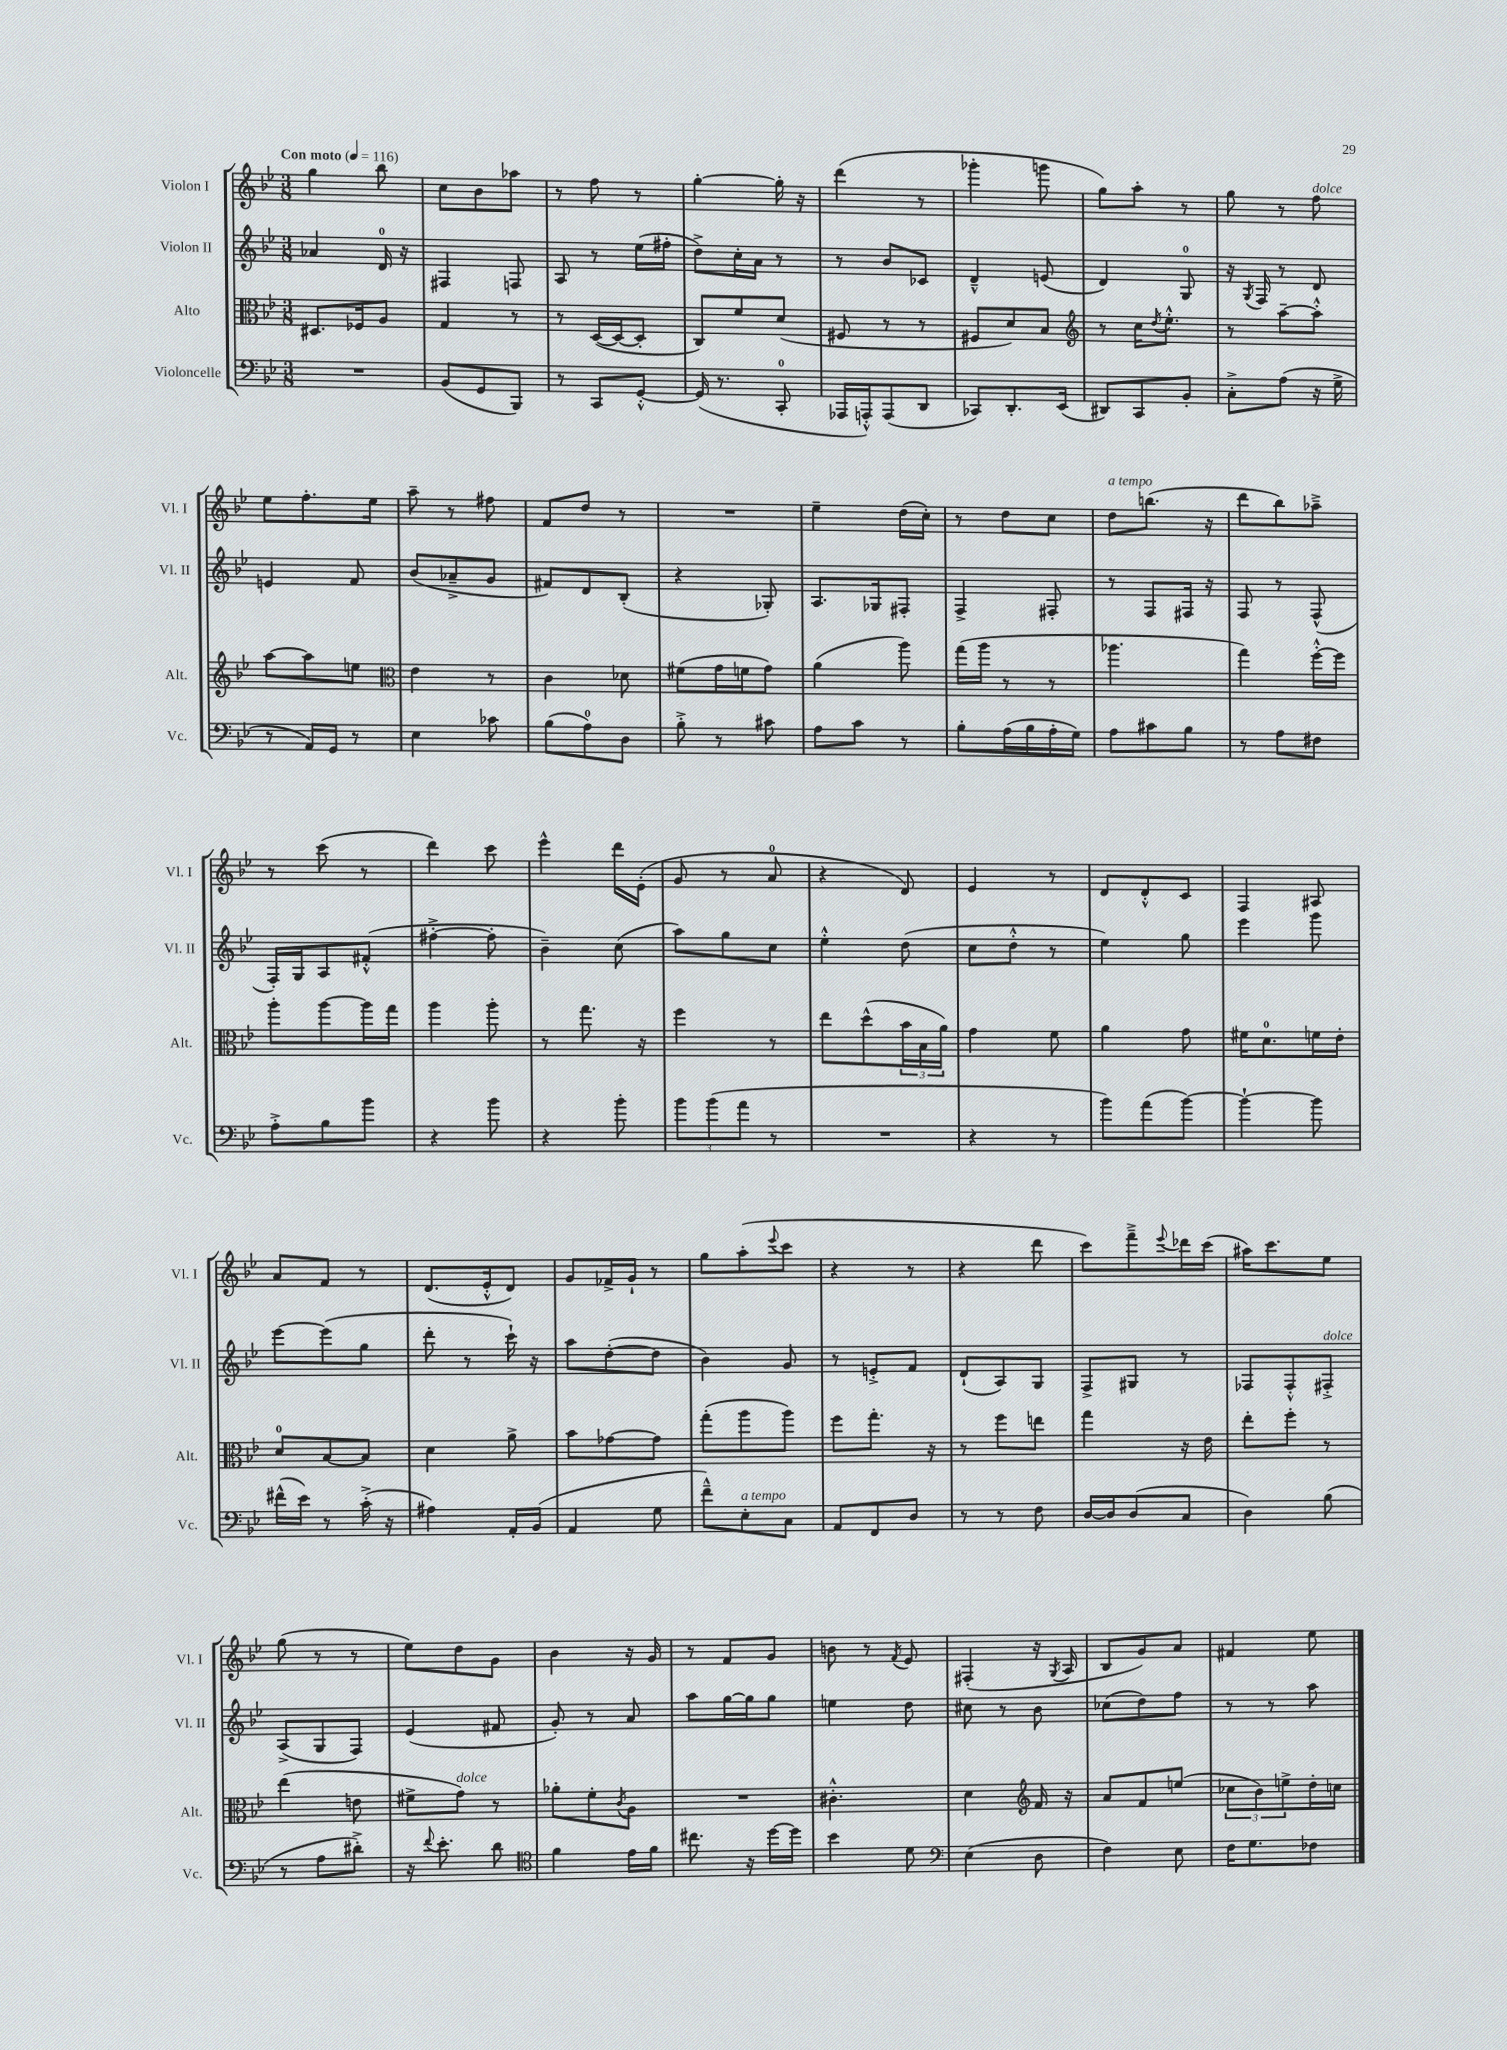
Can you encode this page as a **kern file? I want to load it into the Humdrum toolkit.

**kern	**kern	**kern	**kern
*part4	*part3	*part2	*part1
*staff4	*staff3	*staff2	*staff1
*I"Violoncelle	*I"Alto	*I"Violon II	*I"Violon I
*I'Vc.	*I'Alt.	*I'Vl. II	*I'Vl. I
*clefF4	*clefC3	*clefG2	*clefG2
*k[b-e-]	*k[b-e-]	*k[b-e-]	*k[b-e-]
*M3/8	*M3/8	*M3/8	*M3/8
*MM116	*MM116	*MM116	*MM116
=1	=1	=1	=1
!	!	!	!LO:TX:a:B:t=Con moto
4.r	8.D#X/L	4a-X/	4gg\
.	16F-X/k	.	.
.	8A/J	16d/	8bb-\
.	.	16r	.
=2	=2	=2	=2
(8BB-/L	4G/	4F#X/	8cc\L
8GG/	.	.	8b-\
8BBB-/J)	8r	8Fn/	8aa-X\J
=3	=3	=3	=3
8r	8r	8A/	8r
8CC/L	([16D/LL	8r	8ff\
.	16D/J_	.	.
[8GG'^^/J	8D'/J]	(16ee-\LL	8r
.	.	16ff#X'\JJ	.
=4	=4	=4	=4
(16GG/]	8C/L)	8dd^\L)	[4gg'\
8.r	.	.	.
.	8f/	16cc'\L	.
.	.	16a\JJ	.
8CC'/	(8d/J	8r	16gg'\]
.	.	.	16r
=5	=5	=5	=5
16AAA-X/LL	8F#X/	8r	(4ddd\
16AAAn'^^/J)	.	.	.
(8AAA/	8r	8b-/L	.
8DD/J	8r	8c-X/J	8r
=6	=6	=6	=6
8CC-X/L)	8F#X/L	4d~^^/	4ggg-X'\
8.DD'/	8d/)	.	.
.	8B-/J	(8en/	8gggn\
(16EE-/Jk	.	.	.
=7	=7	=7	=7
*	*clefG2	*	*
8DD#X/L)	8r	4d/)	8gg\L)
8CC/	16cc\KL	.	8aa'\J
.	8qdd/	.	.
.	8.ee-'^^\J	.	.
8BB-'/J	.	8G/	8r
=8	=8	=8	=8
8C'^\L	8r	16r	8gg\
.	.	8qG/	.
.	.	16F/	.
(8A\J	[8aa~\L	8r	8r
!	!	!	!LO:TX:a:i:t=dolce
16r	8aa'^^\J]	8d/	8ff\
16G^\	.	.	.
!!LO:LB:g=z
=9	=9	=9	=9
8r	[8aa\L	4en/	8ee-\L
16AA/LL)	8aa\]	.	8.ff'\
16GG/JJ	.	.	.
8r	8een\J	8f/	.
.	.	.	16ee-\Jk
=10	=10	=10	=10
*	*clefC3	*	*
4E-\	4e-\	(8b-/L	8aa~\
.	.	8a-X~^/	8r
8c-X\	8r	8g/J	8ff#X\
=11	=11	=11	=11
(8B-\L	4c\	8f#X/L)	8f/L
8A\)	.	8d/	8dd/J
8D\J	8d-X\	(8B-'/J	8r
=12	=12	=12	=12
8B-'^\	(8f#X\L	4r	4.r
8r	16g\L	.	.
.	16fn\J	.	.
8c#X\	8g\J)	8G-X'/)	.
=13	=13	=13	=13
8A\L	(4a\	8.A/L	4ee-~\
8c\J	.	.	.
.	.	16G-X/k	.
8r	8aa\)	8F#X'/J	(16dd\LL
.	.	.	16cc'\JJ)
=14	=14	=14	=14
8B-'\L	(16gg\LL	4F^/	8r
.	16aa\JJ	.	.
(16A\L	8r	.	8dd\L
16B-\	.	.	.
16A'\	8r	8F#X'/	8cc\J
16G\JJ)	.	.	.
=15	=15	=15	=15
!	!	!	!LO:TX:a:i:t=a tempo
8A\L	4.aa-X\	8r	8dd\L
8c#X\	.	8F/L	(8.bbn\J
8B-\J	.	16F#X/Jk	.
.	.	16r	16r
=16	=16	=16	=16
8r	4gg\)	8F/	8ddd\L
8A\L	.	8r	8bb-\)
8F#X\J	[16ff'^^\LL	(8F^^/	8aa-X~^\J
.	16ff\JJ]	.	.
!!LO:LB:g=z
=17	=17	=17	=17
8A'^\L	8aa'\L	16F'/LL)	8r
.	.	16G/J	.
8B-\	[8aa\	8A/	(8ccc\
8b-\J	16aa\L]	(8f#X'^^/J	8r
.	16gg\JJ	.	.
=18	=18	=18	=18
4r	4aa\	[4ff#X'^\	4ddd\)
8b-\	8aa'\	8ff#'\]	8ccc\
=19	=19	=19	=19
4r	8r	4b-~\)	4eee-^^\
.	8.gg\	.	.
8b-'\	.	(8cc\	16ddd\LL
.	16r	.	(16e-'\JJ
=20	=20	=20	=20
12b-\L	4ff\	8aa\L)	8g/
(12b-\	.	.	.
.	.	8gg\	8r
12a\J	.	.	.
8r	8r	8cc\J	8a/
=21	=21	=21	=21
4.r	8ee-\L	4ee-'^^\	4r
.	(8dd^^\	.	.
.	24b-\L	(8dd\	8d/)
.	24B-\	.	.
.	24a\JJ)	.	.
=22	=22	=22	=22
4r	4g\	8cc\L	4e-/
.	.	8dd'^^\J	.
8r	8f\	8r	8r
=23	=23	=23	=23
8b-\L)	4a\	4ee-\)	8d/L
(8a\	.	.	8d'^^/
[8b-\J)	8g\	8gg\	8c/J
=24	=24	=24	=24
4b-`\_	16f#X\KL	4eee-\	4F/
.	8.d\	.	.
8b-\]	16fn\L	8ggg\	8A#X/
.	16e-'\JJ	.	.
!!LO:LB:g=z
=25	=25	=25	=25
(16f#X^^\LL	8d/L	[8eee-\L	8a/L
16e-\JJ)	.	.	.
8r	[8B-/	(8eee-\]	8f/J
(16c'^\	8B-/J]	8gg\J	8r
16r	.	.	.
=26	=26	=26	=26
4A#X\)	4d\	8ddd'\	(8.d/L
.	.	8r	.
.	.	.	16e-'^^/k
16AA'/LL	8a^\	16ccc`\)	8d/J)
(16BB-/JJ	.	16r	.
=27	=27	=27	=27
4AA/	8b-\L	8aa\L	8g/L
.	[8g-X\	([8dd'\	16f-X^/L
.	.	.	16g`/JJ
8G\	8g-\J]	8dd\J]	8r
=28	=28	=28	=28
8f~^^\L)	(8gg'\L	4b-\)	8gg\L
!LO:TX:a:i:t=a tempo	!	!	!
8E-'\	8aa\	.	(8aa'\
.	.	.	8qqeee-/
8C\J	8aa\J)	8g/	8ccc\J
=29	=29	=29	=29
8AA/L	8ff\L	8r	4r
8FF/	8.gg'\J	8en'^/L	.
8D/J	.	8f/J	8r
.	16r	.	.
=30	=30	=30	=30
8r	8r	(8d`/L	4r
8r	8ff\L	8A/)	.
8F\	8een\J	8G/J	8ddd\
=31	=31	=31	=31
[16D/LL	4gg\	8F^/L	8ccc\L)
16D/J]	.	.	.
(8D/	.	8G#X/J	8fff~^\
.	.	.	8qqeee-/
8C/J	16r	8r	16ddd-X\L
.	16e-\	.	(16ccc\JJ
=32	=32	=32	=32
4D\)	8ee-'\L	8F-X/L	16aa#X\KL)
.	.	.	8.ccc\
.	8ff'\J	8F-'^^/	.
!	!	!LO:TX:a:i:t=dolce	!
(8B-\	8r	8F#X'^/J	8ee-\J
!!LO:LB:g=z
=33	=33	=33	=33
8r	(4ee-\	(8A^/L	(8gg\
8A\L	.	8G/	8r
8d#X'^\J)	8en\	8F/J)	8r
=34	=34	=34	=34
16r	8f#X^\L	(4e-/	8ee-\L)
8qqf/	.	.	.
8.e-'\	.	.	.
!	!LO:TX:a:i:t=dolce	!	!
.	8g\J)	.	8dd\
8d\	8r	8f#X/	8g\J
=35	=35	=35	=35
*clefC4	*	*	*
4f\	8a-X'\L	8g'/)	4b-\
.	8f'\	8r	.
.	8qc/	.	.
16e-\LL	8A\J	8a/	16r
16f\JJ	.	.	16g/
=36	=36	=36	=36
8.cc#X\	4.r	8aa\L	8r
.	.	[16gg\L	8f/L
16r	.	16gg\J]	.
[16dd\LL	.	8gg\J	8g/J
16dd\JJ]	.	.	.
=37	=37	=37	=37
4b-\	4.c#X'^^\	4een\	8bn\
.	.	.	8r
.	.	.	8qf/
8d\	.	8dd\	8e-/
=38	=38	=38	=38
*clefF4	*	*	*
(4E-\	4d\	8cc#X\	(4F#X'/
.	.	8r	.
*	*clefG2	*	*
8D\	16f/	8b-\	16r
.	.	.	8qG/
.	16r	.	16A/
=39	=39	=39	=39
4F\)	8a/L	(8cc-X\L	8B-/L
.	8f/	8dd\)	8g/)
8E-\	(8een/J	8ff\J	8a/J
=40	=40	=40	=40
16F\KL	12cc-X\L	8r	4f#X/
8.G\	.	.	.
.	12b-\)	.	.
.	.	8r	.
.	12een^\	.	.
8F-X\J	16dd'\L	8aa\	8ee-\
.	16ccn\JJ	.	.
==	==	==	==
*-	*-	*-	*-
